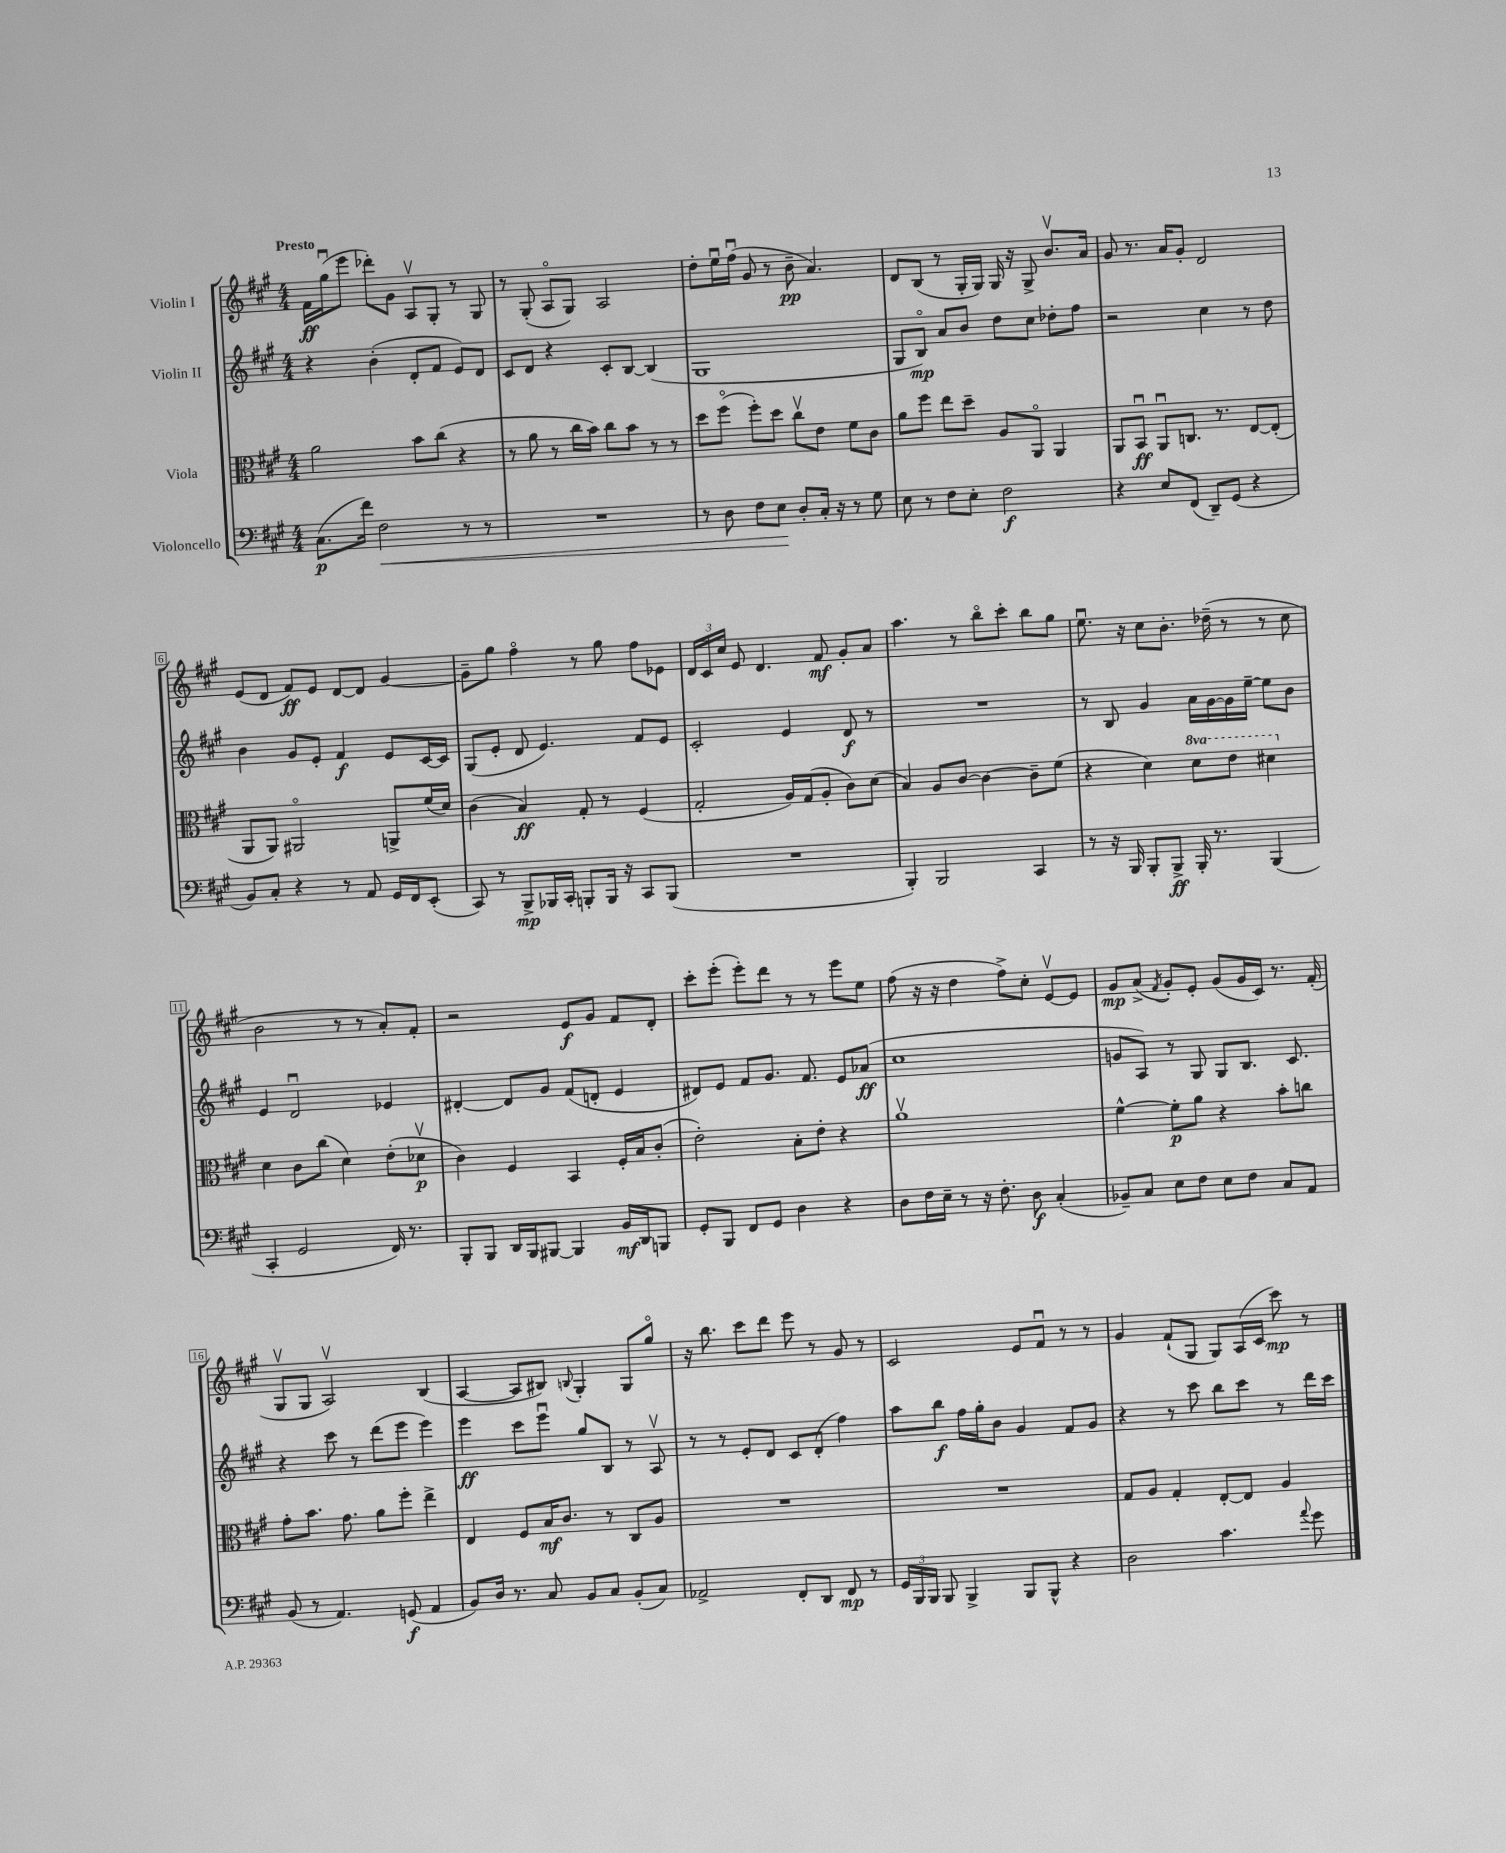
<<
\new StaffGroup <<
\new Staff = "s0" \with { instrumentName = "Violin I" } {
    \clef treble \key a \major \numericTimeSignature \time 4/4 \tempo "Presto"
    \autoBeamOff fis'16[\ff gis''16\downbow( e'''8] des'''8[-.) gis'8] a8[\upbow gis8]-. r8 gis8 |
    r8 gis8-.( a8[\flageolet gis8]) a2 |
    d''8[-. e''16\downbow fis''16]\downbow( gis'8 r8 b'8--\pp a'4.) |
    d'8[ b8]( r8 gis16[-. gis16]) gis16 r16 gis8-> b'8.[\upbow a'16] |
    gis'8 r8. a'16[ gis'8]-. d'2 |
    e'8[( d'8] fis'8[\ff) e'8] d'8[~ d'8] gis'4~ |
    gis'8[-- gis''8] fis''4\flageolet r8 gis''8 fis''8[ ees'8] |
    \tuplet 3/2 { d'16[ cis'16 cis''16] } e'8 d'4. fis'8\mf gis'8[-. a'8] |
    a''4. r8 b''8[\flageolet cis'''8]-. b''8[ gis''8] |
    e''8.\downbow r16 cis''8[ b'8.]-. des''16--( r8 r8 cis''8 |
    b'2 r8 r8 a'8[-.) fis'8]-. |
    r2 e'8[\f gis'8] fis'8[ d'8]-. |
    cis'''8[-. e'''8]-.( e'''8[-.) d'''8] r8 r8 e'''8[ e''8] |
    fis''8( r16 r16 d''4 fis''8[->) cis''8]-. e'8[~\upbow e'8] |
    gis'8[\mp a'8]->( \acciaccatura { fis'8 } gis'8[-.) e'8]-. gis'8[( gis'16 cis'16]) r8. fis'16-.( |
    gis8[\upbow gis8] a2\upbow) b4( |
    a4~ a8[ bis8]) \appoggiatura { b8 } gis4-. gis8[ gis''8]\flageolet |
    r16 b''8. cis'''8[ d'''8] e'''8 r8 gis'8 r8 |
    cis'2 e'8[ fis'8]\downbow r8 r8 |
    gis'4 fis'8[-!( gis8] gis8[) a16( cis'16] cis'''8\mp) r8 \bar "|." |
}
\new Staff = "s1" \with { instrumentName = "Violin II" } {
    \clef treble \key a \major \numericTimeSignature \time 4/4
    \autoBeamOff r4 b'4-.( d'8[-. fis'8] e'8[) d'8] |
    cis'8[ d'8] r4 cis'8[-. b8]~ b4( |
    gis1 |
    gis8[ b8]\flageolet\mp) a'8[ b'8] d''8[ cis''8] des''8[-. fis''8] |
    r2 cis''4 r8 d''8 |
    b'4 gis'8[ e'8]-. fis'4\f e'8[ cis'16~ cis'16] |
    gis8[( e'8]-. d'8 e'4.) fis'8[ e'8] |
    cis'2-. e'4 d'8\f r8 |
    R1 |
    r8 b8 gis'4 a'16[ gis'16~ gis'16 e''16]~-- e''8[ b'8] |
    e'4 d'2\downbow ees'4 |
    dis'4~-. dis'8[ gis'8] fis'8[( d'8]-. e'4 |
    dis'8[) e'8] fis'8[ gis'8.] fis'8. e'8[ aes'8]\ff( |
    cis''1 |
    g'8[ a8]) r8 gis8 gis8[ b8.] cis'8. |
    r4 cis'''8 r8 d'''8[( e'''8] e'''4) |
    e'''4\ff cis'''8[ e'''8]\downbow gis''8[ b8] r8 a8\upbow |
    r8 r8 e'8[-. d'8] cis'8[ d'8]-.( fis''4) |
    a''8[ b''8]\f fis''16[ gis''16-. b'8] gis'4 fis'8[ gis'8] |
    r4 r8 cis'''8 b''8[ cis'''8] r8 d'''16[ cis'''16] \bar "|." |
}
\new Staff = "s2" \with { instrumentName = "Viola" } {
    \clef alto \key a \major \numericTimeSignature \time 4/4 \set Staff.ottavationMarkups = #ottavation-simple-ordinals
    \autoBeamOff a'2 b'8[ cis''8]( r4 |
    r8 a'8 r8 cis''16[ b'16]) cis''8[ b'8] r8 r8 |
    d''8[ fis''8]\flageolet( fis''8[-.) d''8] cis''8[\upbow e'8] fis'8[ cis'8] |
    a'8[ fis''8] e''8[ d''8]-- a8[ a,8]\flageolet a,4 |
    a,8[ b,8]\downbow\ff a,8[\downbow c8.] r8. e8[~ e8]-.( |
    a,8[ a,8]) ais,2\flageolet a,8[-> fis'16( d'16]) |
    cis'4( b4\ff) gis8-. r8 fis4( |
    gis2-. a16[) gis16( a8]-. cis'8[) d'8]( |
    b4) a8[ cis'8]~ cis'4~ cis'8[-- fis'8]( |
    r4 d'4) \ottava #1 d''8[ e''8] dis''4 \ottava #0 |
    d'4 cis'8[ cis''8]( d'4) e'8[-.( des'8]\upbow\p |
    cis'4) fis4 b,4 fis16[-. b16 cis'8]-.( |
    e'2-.) b8[-. e'8]-. r4 |
    a'1\upbow |
    fis'4~-^ fis'8[-.\p a'8] r4 b'8[-. c''8] |
    gis'8[-. b'8.] gis'8. a'8[ fis''8]-. e''4-> |
    e4 fis8[ b16\mf cis'8.] r8 cis8[ a8] |
    R1 |
    R1 |
    gis8[ a8] gis4-. e8[~-. e8] a4 \bar "|." |
}
\new Staff = "s3" \with { instrumentName = "Violoncello" } {
    \clef bass \key a \major \numericTimeSignature \time 4/4
    \autoBeamOff cis8.[\p( fis'16]) fis2\< r8 r8 |
    R1 |
    r8 d8 fis8[ e8]\! d8[-. cis16]-. r16 r8 gis8 |
    e8 r8 fis8[ e8]-. fis2\f |
    r4 e8[ fis,8]( d,8[--) gis,8]( r4 |
    b,8[) cis8]-. r4 r8 a,8 gis,16[ fis,16 e,8]-.( |
    cis,8) r8 b,,8[->\mp bes,,16 cis,16]-. b,,8[-. b,,16] r16 cis,8[ b,,8]( |
    R1 |
    b,,4-.) b,,2 cis,4 |
    r8 r16 b,,16 b,,8[-. b,,8]->\ff b,,16-. r8. b,,4( |
    cis,4-. gis,2 fis,16) r8. |
    b,,8[-. b,,8] d,16[ b,,16 bis,,8]~ bis,,4 b,16[\mf d,16 b,,8] |
    gis,8[-. b,,8] fis,8[ gis,8] d4 r4 |
    d8[ fis16 e16]-- r8 r16 fis8.-. d8\f cis4-.( |
    bes,8[--) cis8] e8[ fis8] e8[ fis8] cis8[ a,8] |
    b,8( r8 a,4.) g,8\f( a,4 |
    b,8[) d16] r8. cis8 b,8[ cis8] b,8[-.( cis8]) |
    aes,2-> fis,8[-. d,8] fis,8\mp r8 |
    \tuplet 3/2 { gis,16[ b,,16 b,,16] } b,,8 b,,4-> b,,8[ b,,8]-^ r4 |
    d2 cis'4. \appoggiatura { a'8 } gis'8 \bar "|." |
}
>>
>>
\layout { \context { \Score \override BarNumber.stencil = #(make-stencil-boxer 0.1 0.3 ly:text-interface::print) } }
